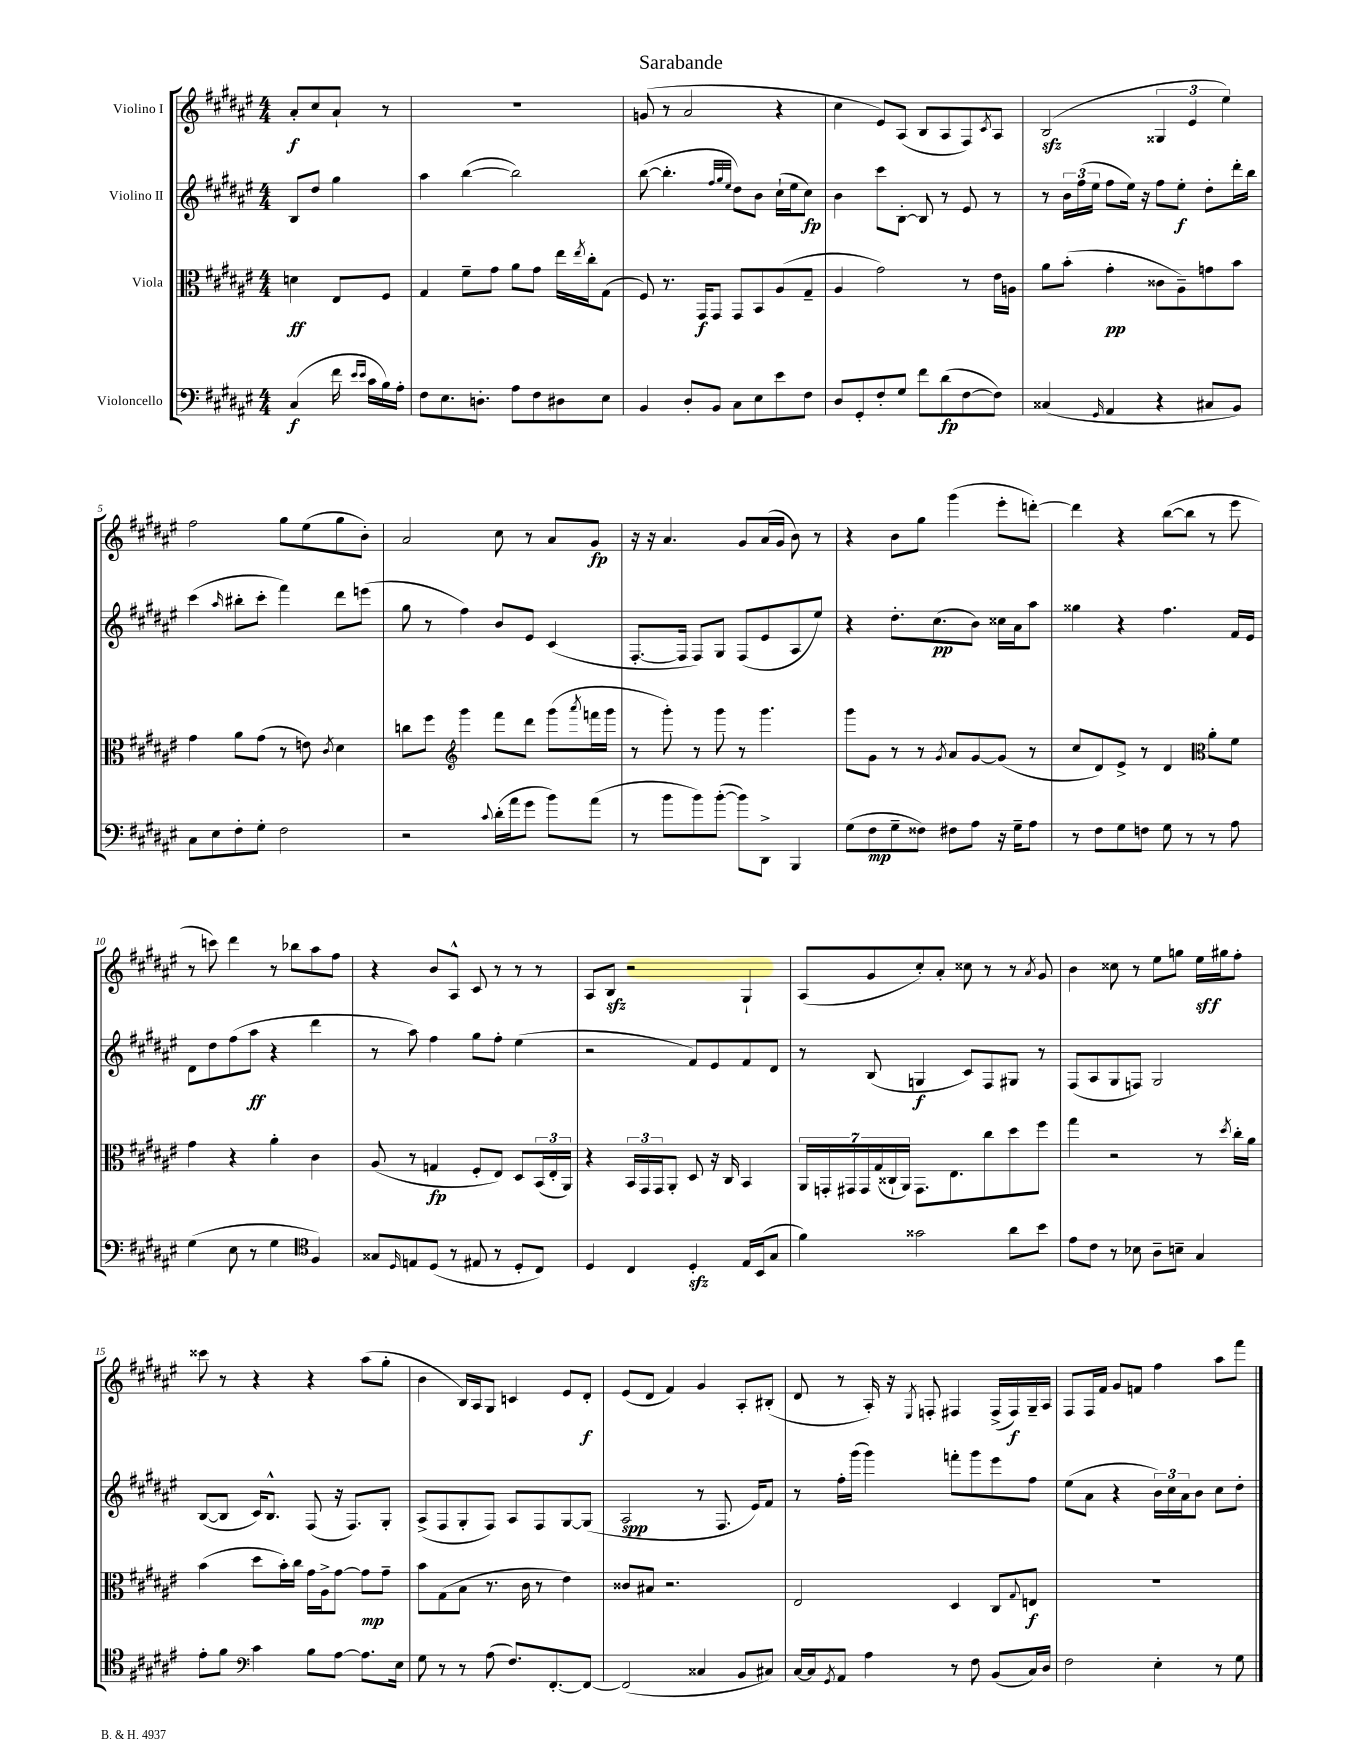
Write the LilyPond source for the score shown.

\header { title = "Sarabande" }
<<
\new StaffGroup <<
\new Staff = "s0" \with { instrumentName = "Violino I" } {
    \clef treble \key fis \major \numericTimeSignature \time 4/4 \partial 2
    ais'8-.\f cis''8 ais'8-! r8 |
    R1 |
    g'8( r8 ais'2 r4 |
    cis''4 eis'8) ais8( b8 ais8 fis8) \acciaccatura { cis'8 } ais8 |
    b2\sfz( \tuplet 3/2 { gisis4 eis'4 eis''4) } |
    fis''2 gis''8 eis''8( gis''8 b'8-.) |
    ais'2 cis''8 r8 ais'8 gis'8\fp |
    r16 r16 ais'4. gis'8 ais'16( gis'16 b'8) r8 |
    r4 b'8 gis''8 gis'''4( eis'''8-. d'''8~-.) |
    d'''4 r4 b''8~( b''8 r8 eis'''8 |
    r8 c'''8) dis'''4 r8 bes''8 ais''8 fis''8 |
    r4 b'8 ais8-^ cis'8 r8 r8 r8 |
    ais8 b8\sfz r2 gis4-! |
    ais8( gis'8 cis''8-.) ais'8-. cisis''8 r8 r8 \acciaccatura { ais'8 } gis'8 |
    b'4 cisis''8 r8 eis''8 g''8 eis''16\sff gis''16 fis''8-. |
    cisis'''8 r8 r4 r4 ais''8( gis''8-. |
    b'4 b16) ais16 gis8 c'4 eis'8 dis'8-.\f |
    eis'8( dis'8 fis'4) gis'4 ais8-. bis8-.( |
    dis'8 r8 ais16-.) r16 \acciaccatura { eis8 } f8-. fis4 fis16->( fis16\f) gis16-- ais16 |
    fis8 fis16 fis'16 gis'8 f'8 fis''4 ais''8 fis'''8 \bar "|." |
}
\new Staff = "s1" \with { instrumentName = "Violino II" } {
    \clef treble \key fis \major \numericTimeSignature \time 4/4 \partial 2
    b8 dis''8 gis''4 |
    ais''4 b''4~( b''2) |
    b''8~( b''4.-. \grace { fis''32 gis''32 eis''32 } dis''8) b'8 cis''16-!( eis''16 cis''8\fp) |
    b'4 cis'''8 b8~-. b8 r8 eis'8 r8 |
    r8 \tuplet 3/2 { b'16 fis''16( eis''16 } fis''8 eis''16) r16 fis''8 eis''8-.\f dis''8-. dis'''16-. b''16 |
    cis'''4( \grace { ais''16 } bis''8-. cis'''8-. fis'''4) dis'''8 e'''8( |
    gis''8 r8 fis''4) b'8 eis'8 cis'4( |
    fis8.~-. fis16 fis8) gis8 fis8( eis'8 ais8 eis''8) |
    r4 dis''8.-. cis''8.\pp( b'8) cisis''16 ais'16 ais''8 |
    gisis''4 r4 fis''4. fis'16 eis'16 |
    dis'8 dis''8 fis''8( ais''8\ff r4 dis'''4 |
    r8 ais''8) fis''4 gis''8 fis''8-. eis''4( |
    r2 fis'8) eis'8 fis'8 dis'8 |
    r8 b8( g4\f cis'8) fis8 gis8 r8 |
    fis8( ais8 gis8 f8) gis2 |
    b8~( b8 cis'16) b8.-^ fis8( r16 fis8.) gis8-. |
    ais8->( fis8 gis8-. fis8) ais8 fis8 gis8~ gis8( |
    ais2\spp r8 fis8. eis'16) fis'8 |
    r8 fis''16-. gis'''16( gis'''4) f'''8-. gis'''8 eis'''8 fis''8 |
    eis''8( ais'8 r4 \tuplet 3/2 { b'16) cis''16 ais'16 } b'8 cis''8 dis''8-. \bar "|." |
}
\new Staff = "s2" \with { instrumentName = "Viola" } {
    \clef alto \key fis \major \numericTimeSignature \time 4/4 \partial 2
    d'4\ff eis8 fis8 |
    gis4 fis'8-- gis'8 ais'8 gis'8 eis''16 \acciaccatura { eis''8 } cis''16-. gis8( |
    fis8) r8. gis,16\f gis,8 gis,8 b,8 ais8( gis8-- |
    ais4 gis'2) r8 eis'16 a16 |
    ais'8 b'8-.( gis'4-.\pp cisis'8 ais8--) g'8 b'8 |
    gis'4 ais'8 gis'8( r8 e'8) \acciaccatura { cis'8 } dis'4 |
    c''8 fis''8 \clef treble gis'''4 fis'''8 dis'''8 gis'''8( \acciaccatura { ais'''8 } f'''16 gis'''16 |
    r8 gis'''8-.) r8 gis'''8 r8 gis'''4. |
    gis'''8 gis'8 r8 r8 \acciaccatura { gis'8 } ais'8 gis'8~ gis'8( r8 |
    cis''8 dis'8) eis'8-> r8 dis'4 \clef alto ais'8-. fis'8 |
    gis'4 r4 ais'4-. cis'4 |
    ais8( r8 g4\fp fis8-. eis8) dis8 \tuplet 3/2 { b,16( eis16-. ais,16) } |
    r4 \tuplet 3/2 { b,16 gis,16 gis,16 } ais,8-. dis8 r16 cis16 b,4 |
    \tuplet 7/4 { ais,16 g,16-. gis,16 gis,16 gis16( cisis16-! ais,16) } gis,8. eis8. cis''8 dis''8 fis''8 |
    gis''4 r2 r8 \acciaccatura { dis''8 } cis''16-. ais'16 |
    b'4( dis''8 b'16-.) cis''16 gis'16 ais16-> gis'8~ gis'8\mp gis'8-- |
    b'8 gis8( b8 r8. cis'16 r8 eis'4) |
    cisis'8 bis8 r2. |
    eis2 dis4 cis8 \appoggiatura { gis8 } e8\f |
    R1 \bar "|." |
}
\new Staff = "s3" \with { instrumentName = "Violoncello" } {
    \clef bass \key fis \major \numericTimeSignature \time 4/4 \partial 2
    cis4\f( fis'16 \grace { eis'16 eis'16 } cis'16 b16) ais16-. |
    fis8 eis8. d8.-. ais8 fis8 dis8 eis8 |
    b,4 dis8-. b,8 cis8 eis8 eis'8 fis8 |
    dis8 gis,8-. fis8-. gis8 fis'8 dis'8\fp( fis8~ fis8) |
    cisis4( \grace { gis,16 } ais,4 r4 cis8 b,8) |
    cis8 eis8 fis8-. gis8-. fis2 |
    r2 \appoggiatura { cis'8 } dis'16-.( ais'16 gis'8 b'8) ais'8( |
    r8 b'8 b'8) b'8~-.( b'8) dis,8-> b,,4 |
    gis8( fis8\mp gis8-- fisis8) fis8 ais8 r16 gis16-- ais8 |
    r8 fis8 gis8 f8 gis8 r8 r8 ais8 |
    gis4( eis8 r8 gis4 \clef tenor fis4) |
    gisis8 \grace { dis16 } e8 dis8( r8 eis8 r8 dis8-. cis8) |
    dis4 cis4 dis4-.\sfz eis16 b,16( gis8 |
    fis'4) gisis'2 ais'8 b'8 |
    eis'8 cis'8 r8 bes8 ais8-- b8-- gis4 |
    eis'8-. fis'8 \clef bass cis'4 b8 ais8~ ais8. eis16 |
    gis8 r8 r8 ais8( fis8.) fis,8.~-. fis,8~ |
    fis,2( cisis4 b,8 cis8) |
    cis16~ cis16 \acciaccatura { gis,8 } ais,8 ais4 r8 fis8 b,8( cis16) dis16 |
    fis2 eis4-. r8 gis8 \bar "|." |
}
>>
>>
